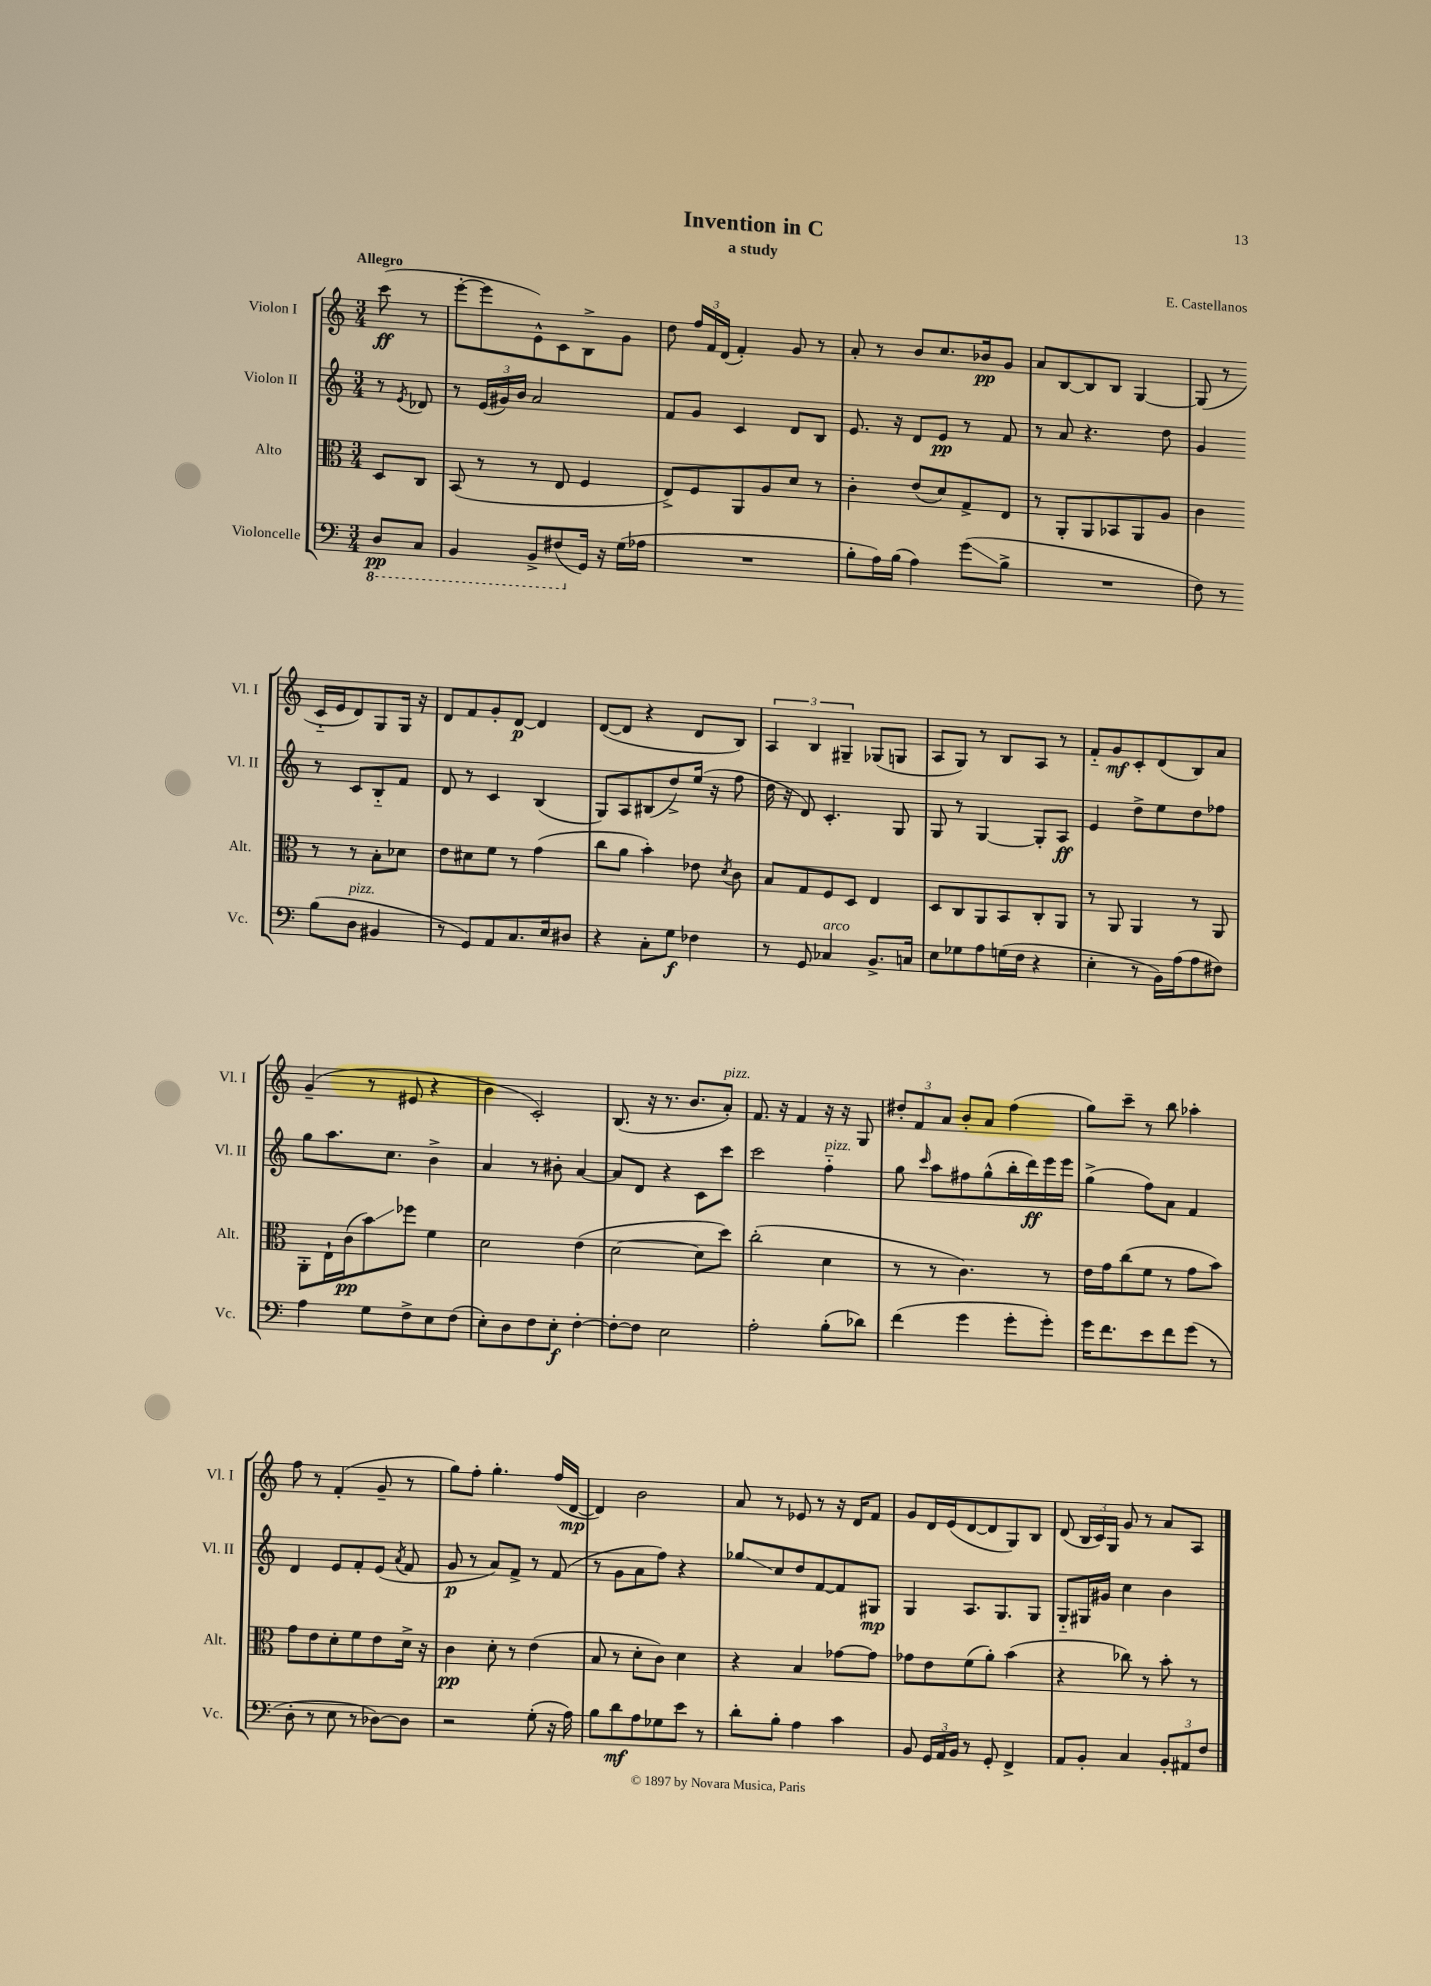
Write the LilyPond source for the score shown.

\header { title = "Invention in C" composer = "E. Castellanos" subtitle = "a study" }
<<
\new StaffGroup <<
\new Staff = "s0" \with { instrumentName = "Violon I" shortInstrumentName = "Vl. I" } {
    \clef treble \key c \major \numericTimeSignature \time 3/4 \partial 4 \tempo "Allegro"
    \autoBeamOff c'''8\ff( r8 |
    e'''8[~-. e'''8 e'8-^) c'8 b8-> g'8] |
    d''8 \tuplet 3/2 { f''16[ f'16 d'16]( } f'4-.) g'8 r8 |
    a'8-. r8 b'8[ c''8. bes'16\pp g'8] |
    a'8[ b8~ b8 b8] g4~ |
    g8( r8 c'16[-_ e'16 d'8) g8 g16] r16 |
    d'8[ f'8 g'8-. d'8]~\p d'4 |
    d'8[~( d'8] r4 d'8[ b8]) |
    \tuplet 3/2 { a4 b4 gis4-- } ges8[( g8] |
    a8[ g8]) r8 b8[ a8] r8 |
    f'8[-_ g'8\mf c'8-. d'8( b8) a'8] |
    g'4--( r8 eis'8 r4 |
    b'4 c'2-.) |
    b8.( r16 r8. b'8.[ a'8]-.^\markup { \italic "pizz." }) |
    f'8. r16 f'4 r16 r16 g8 |
    \tuplet 3/2 { dis''8[-. f'8 a'8] } b'8[-. a'8] f''4( |
    g''8[) c'''8]-- r8 b''8 aes''4-. |
    f''8 r8 f'4-.( g'8-- r8 |
    g''8[) f''8]-. g''4.-. f''16[( d'16]~\mp |
    d'4) b'2 |
    a'8 r8 ees'8 r8 r16 d'16[ f'8] |
    g'8[ d'16 e'16( d'8~ d'8 g8) b8] |
    d'8( \tuplet 3/2 { b16[ c'16) g16] } g'8 r8 a'8[ a8] \bar "|." |
}
\new Staff = "s1" \with { instrumentName = "Violon II" shortInstrumentName = "Vl. II" } {
    \clef treble \key c \major \numericTimeSignature \time 3/4 \partial 4
    \autoBeamOff r8 \acciaccatura { e'8 } des'8 |
    r8 \tuplet 3/2 { e'16[( gis'16) b'16] } a'2 |
    f'8[ g'8] c'4 d'8[ b8] |
    e'8. r16 d'8[ e'8]\pp r8 f'8 |
    r8 a'8 r4. d''8 |
    g'4 r8 c'8[ b8-_ f'8] |
    d'8 r8 c'4 b4( |
    g8[) a8 bis8( d''8->) e''16]( r16 f''8 |
    d''16 r16 d'8) c'4.-. g8 |
    g8 r8 g4~ g8[-. a8]\ff |
    e'4 d''8[-> e''8 d''8 fes''8] |
    g''8[ a''8. c''8.] b'4-> |
    a'4 r8 bis'8-. a'4~ |
    a'8[ d'8] r4 c'8[ c'''8] |
    c'''2 f''4-_^\markup { \italic "pizz." } |
    g''8 \grace { c'''16 } a''8[ fis''8 g''8-^( b''16-. d'''16\ff) e'''16 e'''16] |
    g''4->( f''8[) a'8] f'4 |
    d'4 e'8[ f'8-. e'8]( \acciaccatura { a'8 } f'8 |
    g'8\p r8 a'8[) f'8]-> r8 f'8( |
    r8 g'8[ a'8 f''8]) r4 |
    ges''8[\glissando c''8 d''8 f'8~ f'8 gis8]\mp |
    g4 a8.[ g8. g8] |
    g8[-_ gis16 gis'16] c''4 b'4 \bar "|." |
}
\new Staff = "s2" \with { instrumentName = "Alto" shortInstrumentName = "Alt." } {
    \clef alto \key c \major \numericTimeSignature \time 3/4 \partial 4
    \autoBeamOff d8[ c8] |
    b,8( r8 r8 e8 f4 |
    e8[->) f8 a,8 a8 d'8] r8 |
    c'4-. e'8[( d'8) g8-> e8] |
    r8 a,8[-. a,8 bes,8 a,8 a8] |
    c'4 r8 r8 b8[-. des'8] |
    e'8[ dis'8 f'8] r8 g'4( |
    c''8[ a'8] b'4-.) ees'8 \acciaccatura { d'8 } c'8 |
    b8[ g8 f8 d8] e4 |
    d8[ c8 a,8 b,8 c8-. a,8] |
    r8 a,8 a,4 r8 a,8 |
    a,8[-. e16-! c'16\pp( b'8\glissando) fes''8] f'4 |
    d'2 e'4( |
    d'2~ d'8[ d''8]) |
    c''2-.( d'4 |
    r8 r8 c'4.) r8 |
    e'16[ g'16 c''8( f'8] r8 g'8[ b'8]) |
    g'8[ e'8 d'8-. f'8 e'8 d'16]-> r16 |
    c'4\pp d'8-. r8 e'4( |
    b8 r8 d'8[-. c'8]) d'4 |
    r4 b4 ges'8[~ ges'8] |
    ges'8[ e'8 f'8( a'8]-.) b'4( |
    r4 ces''8) r8 b'8-. r8 \bar "|." |
}
\new Staff = "s3" \with { instrumentName = "Violoncelle" shortInstrumentName = "Vc." } {
    \clef bass \key c \major \numericTimeSignature \time 3/4 \partial 4
    \autoBeamOff \ottava #-1 d,8[\pp c,8] |
    b,,4 b,,8[-> fis,8( \ottava #0 g,16]) r16 g16[( aes16] |
    R2. |
    b8[-. a16) b16]( a4) g'8[\glissando( b8]-> |
    R2. |
    f8) r8 b8[( d8]^\markup { \italic "pizz." } bis,4 |
    r8 g,8[) a,8 c8. e16 dis8] |
    r4 c8[-. g8]\f fes4 |
    r8 g,8 ces4^\markup { \italic "arco" } b,8.[-> c16] |
    e8[ ges8 a8 g16( f16] r4 |
    e4-. r8 b,16[) a16( a8 fis8]) |
    a4 g8[ f8-> e8 f8]( |
    e8[-.) d8 f8 e8]-.\f f4~-. |
    f8[~-. f8] e2 |
    a2-. b8[-.( des'8]) |
    f'4( g'4 g'8[-. g'8]-.) |
    g'16[ f'8. e'8 f'8 g'8]( r8 |
    d8-. r8 e8 r8 des8[~) des8] |
    r2 g8-.( r16 a16) |
    b8[ d'8\mf a8 ges8 e'8] r8 |
    d'8[-. b8]-. a4 c'4 |
    b,8 \tuplet 3/2 { g,16[ a,16 b,16] } r8 g,8-. f,4-> |
    a,8[ b,8]-. c4 \tuplet 3/2 { b,8[-. ais,8 f8] } \bar "|." |
}
>>
>>
\layout { \context { \Score \remove "Bar_number_engraver" } }
